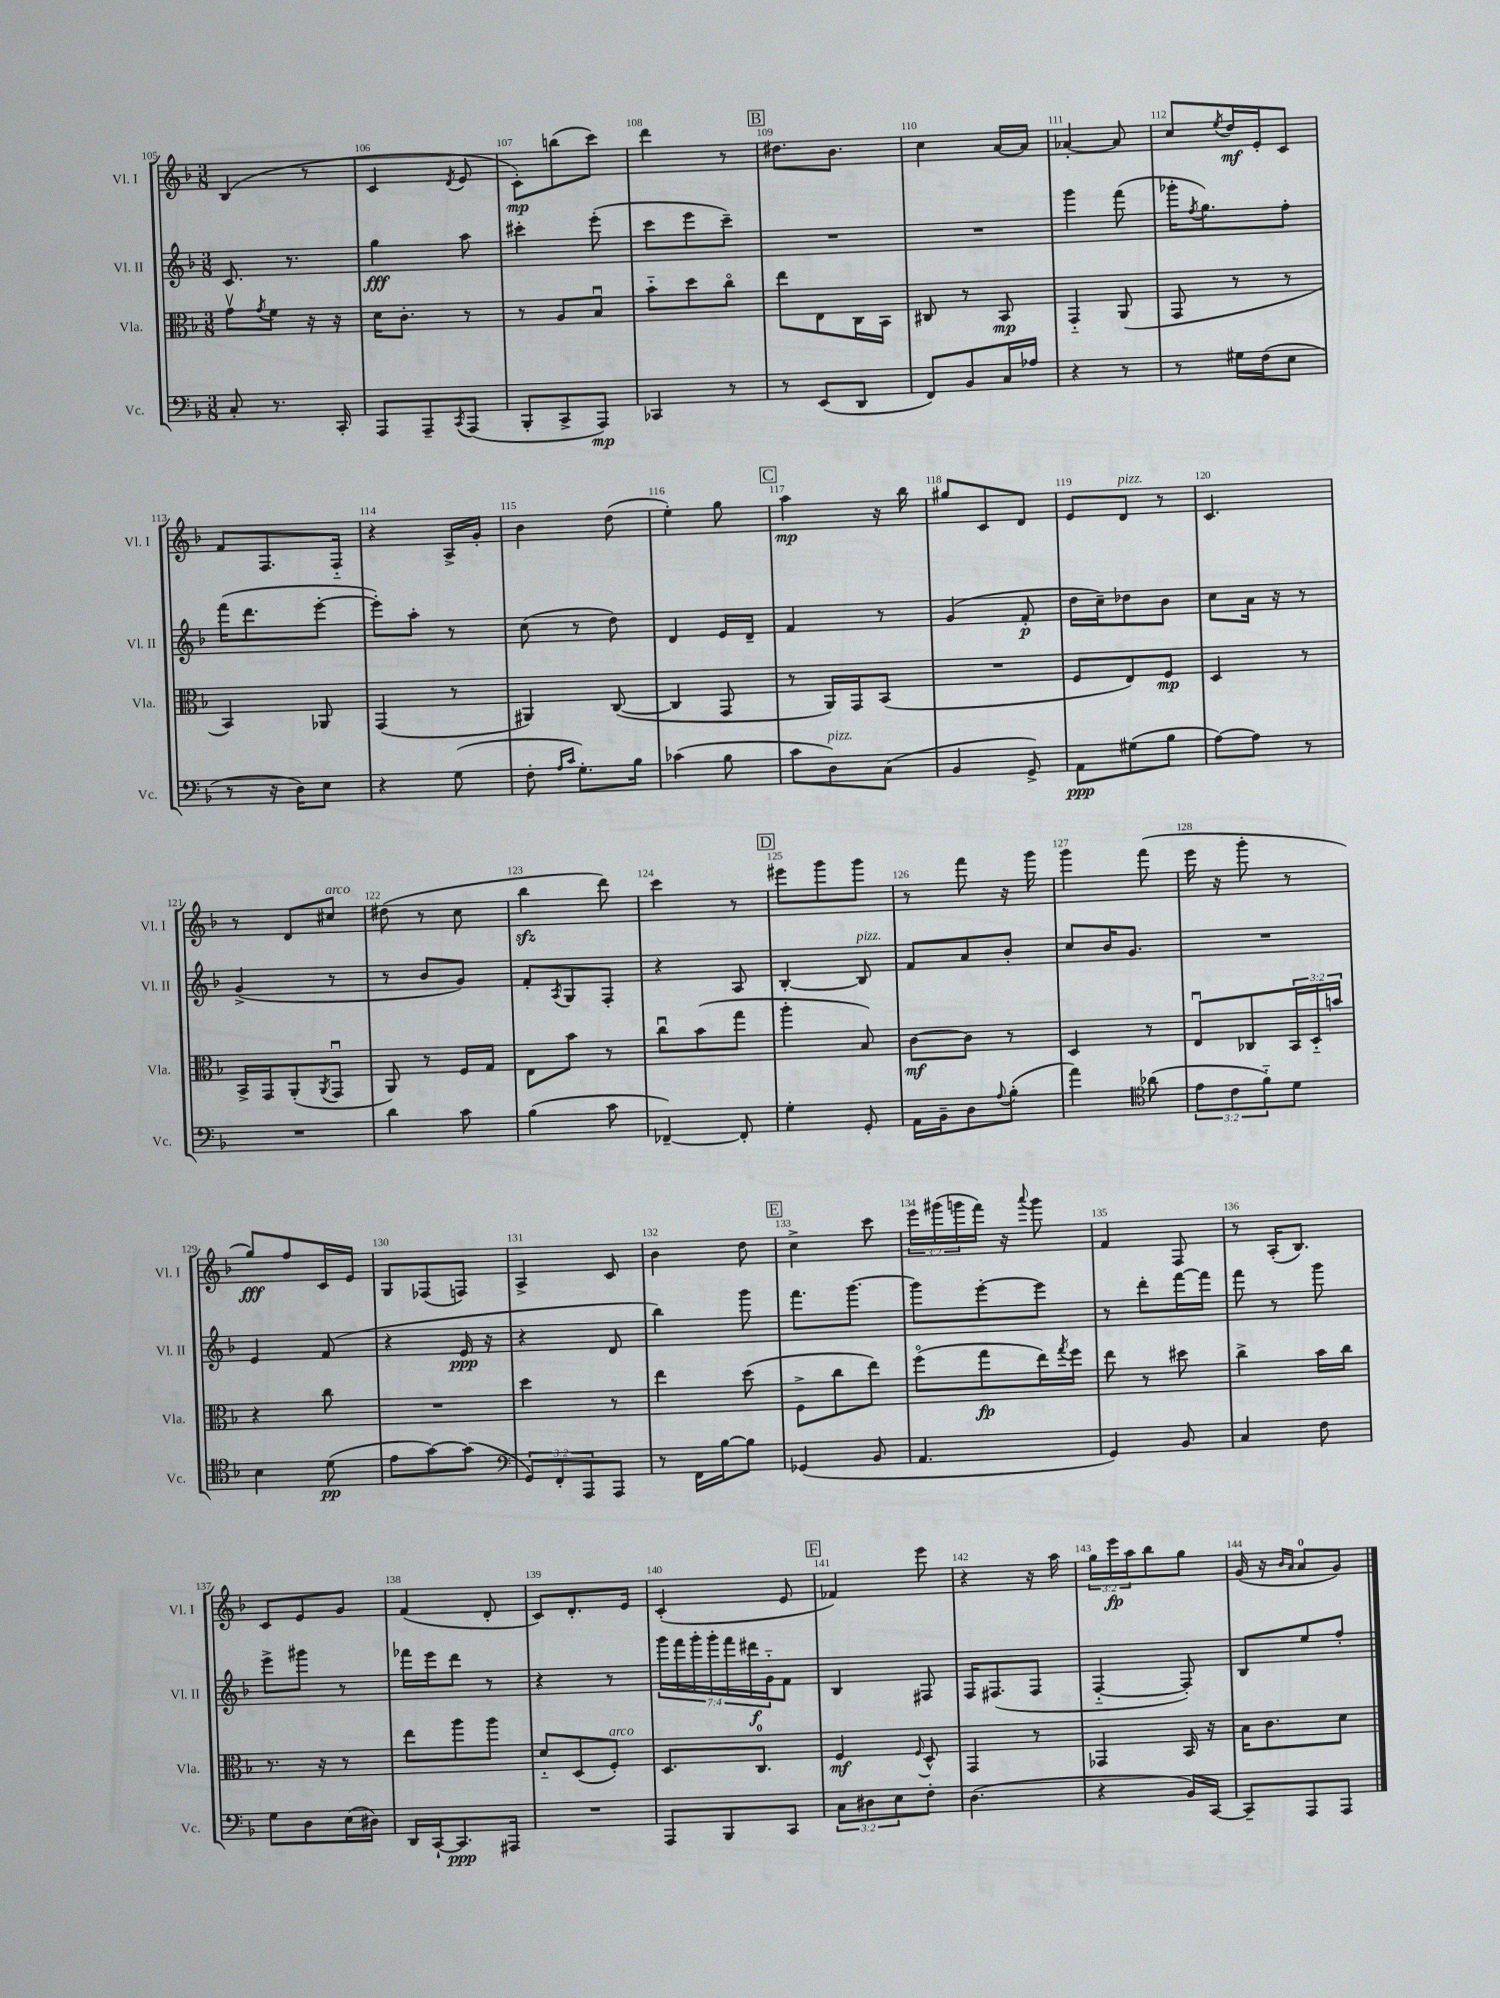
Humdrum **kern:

**kern	**kern	**kern	**kern
*staff4	*staff3	*staff2	*staff1
*clefF4	*clefC3	*clefG2	*clefG2
*k[b-]	*k[b-]	*k[b-]	*k[b-]
*M3/8	*M3/8	*M3/8	*M3/8
8C'	8gv	8.c	(4B-
.	8qg	.	.
8.r	8f	.	.
.	.	8.r	.
.	16r	.	8r
16CC'	16r	.	.
=	=	=	=
8AAA	16d	4gg	4c
.	8.c'	.	.
8AAA~	.	.	.
8qCC	.	.	8qd
(8AAA	8r	8aa	8e
=	=	=	=
8BBB-'	8r	4ccc#'	8c')
8CC^	8A	.	(8bb
8AAA)	8B-u	(8eee'	8ccc)
=	=	=	=
4CC-	8b-'~	8ccc	4ddd
.	8dd	8eee	.
8r	8cco	8ccc~)	8r
=	=	=	=
8r	8ee	4.r	8.dd#
(8EE	8E	.	.
.	.	.	8.b-
8DD	16C	.	.
.	16BB-	.	.
=	=	=	=
8FF)	8C#	4.r	4cc
8BB-	8r	.	.
16C	8BB-	.	[16a
16A-	.	.	16a]
=	=	=	=
4r	4GG'~	4ggg	[4a-'
8r	(8AA	(8fff	8a-]
=	=	=	=
8r	8GG	16ggg-'	8cc
.	.	8qff	.
.	.	8.gg)	.
.	.	.	8qee
16G#	8r	.	16dd
(16F	.	.	16e'
8E	8r	8ff'	8c
=	=	=	=
8r	4BB-)	(16fff	8f
.	.	8.ddd	.
16r	.	.	8.F
16D)	.	.	.
8E	8AA-	[8eee'	.
.	.	.	16F'~
=	=	=	=
4r	(4GG	8eee'])	4r
.	.	8aa'	.
(8G	8r	8r	16A^
.	.	.	16g'
=	=	=	=
8F'	4AA#)	(8cc	4b-
16qqA	.	.	.
16qqc	.	.	.
8.G')	.	8r	.
.	([8C	8dd)	(8dd
16B-	.	.	.
=	=	=	=
(4c-	4C]	4d	4ee')
8B-	8GG	16e	8gg
.	.	16d~	.
=	=	=	=
8c	8r	4f	4aa
8D)	16AA)	.	.
.	16GG	.	.
(8C	(8BB-	8r	16r
.	.	.	16bb-
=	=	=	=
4BB-	4.r	(4g	8gg#
.	.	.	8c
8GG^)	.	8f'	8d
=	=	=	=
8AA	8F	16dd	8e
.	.	16cc~)	.
(8G#	8E)	8dd-	8d
8B-	8F	8b-	8r
=	=	=	=
[8A)	4D	8cc	4.c
8A]	.	16a	.
.	.	16r	.
8r	8r	8r	.
=	=	=	=
4.r	16BB-^	(4g^	8r
.	16GG	.	.
.	(8AA'	.	8d
.	8qAA	.	.
.	8GGu	8r	8cc#
=	=	=	=
4d	8AA)	8r	(8dd#
.	8r	8b-	8r
8c	16F	8g)	8cc
.	16G	.	.
=	=	=	=
(4B-	8E	8f'	4bb-
.	.	8qA	.
.	8b-	8G	.
8c	8r	8F'	8ddd)
=	=	=	=
[4FF-~)	8ccu	4r	4ccc
.	(8b-	.	.
8FF-']	8gg	8A	8r
=	=	=	=
4G'	4aa'	[4B-'	8eee#
.	.	.	8ggg
8GG'	8B-)	8B-]	8ggg
=	=	=	=
16AA	[8c	8f	8r
16BB-~	.	.	.
8D	8c]	8a	8fff
8qqA	.	.	.
(8B-'	8r	8b-'	16r
.	.	.	16ggg
=	=	=	=
4a)	4D	8cc	4ggg
.	.	16b-	.
.	.	8.g	.
*clefC4	*	*	*
(8a-	8r	.	(8fff
=	=	=	=
12e	8Eu	4.r	16eee
.	.	.	16r
12c	.	.	.
.	8C-	.	8ggg'
12f'~)	.	.	.
8d	24BB-	.	8r
.	24D'~	.	.
.	24b	.	.
=	=	=	=
4B-	4r	4e	8gg)
.	.	.	8ff
(8d	8cc	(8f	16c
.	.	.	16e
=	=	=	=
8e	4.r	4r	8G
[8g)	.	.	(8F-
(8g]	.	16e	8F)
.	.	16r	.
=	=	=	=
*clefF4	*	*	*
12GG)	4dd	4r	4A^
12FF'	.	.	.
12AAA	.	.	.
8AAA	8r	8d	8c
=	=	=	=
8r	4ee	4bb-)	4b-
16FF	.	.	.
[16B-	.	.	.
8B-]	(8dd	8ggg	8dd
=	=	=	=
(4GG-	8F^	8.fff	4cc^
.	8cc	.	.
.	.	[8.ggg	.
8BB-	8ee)	.	8ccc
=	=	=	=
4.AA	(8ffo	8ggg]	24eee
.	.	.	(24ggg#
.	.	.	24ggg
.	8gg	[8eee'	16fff)
.	.	.	16r
.	.	.	8qqaaa
.	16ee)	8eee]	8ggg
.	8qgg	.	.
.	16ff	.	.
=	=	=	=
4GG)	8ee	8r	4f
.	8r	8ddd'	.
8BB-	8dd#	[16fff	8F
.	.	16fff]	.
=	=	=	=
4C	4cc^	8fff	8r
.	.	8r	(16A'
.	.	.	8.B-)
8F	16b-	8ggg	.
.	16cc	.	.
=	=	=	=
8G	8.r	8eee^	8c
8D	.	8ggg#	8e
.	16r	.	.
(16E	8r	8r	8g
16D#)	.	.	.
=	=	=	=
16DD	8ee	16fff-	(4f
[16CC`	.	16eee	.
8.CC]	8aa	8ddd	.
.	8aa	8r	8d'
16AAA#	.	.	.
=	=	=	=
4.r	8d'~	4r	8c)
.	(8D	.	8.d'
.	8F')	8r	.
.	.	.	16e
=	=	=	=
8AAA	8.D	28ggg	(4c'
.	.	28fff	.
.	.	28ggg'	.
.	.	28ggg'	.
8BBB-	.	.	.
.	.	28fff	.
.	.	28ddd#	.
.	8.C	.	.
.	.	28g'~	.
8CC	.	8f	8e
=	=	=	=
12C	4F	4B-	4f-)
12D#	.	.	.
12E	.	.	.
.	8qqF	.	.
8F'	8D^^	8F#	8eee
=	=	=	=
(4.D	4GG	16F	4r
.	.	(8.F#	.
.	8r	8F#	16r
.	.	.	16aa
=	=	=	=
4r	4GG-	[4F'~	24gg
.	.	.	24eee
.	.	.	24aa
.	.	.	8bb-
16BB-)	16BB-	8F'])	8gg
[16CC	16r	.	.
=	=	=	=
8CC~]	16B-	8B-	(16g
.	8.c	.	16r
.	.	.	16qqb-
.	.	.	16qqa
8AAA	.	8ee	8a
8AAA	8d	8ff'	8g)
==	==	==	==
*-	*-	*-	*-
